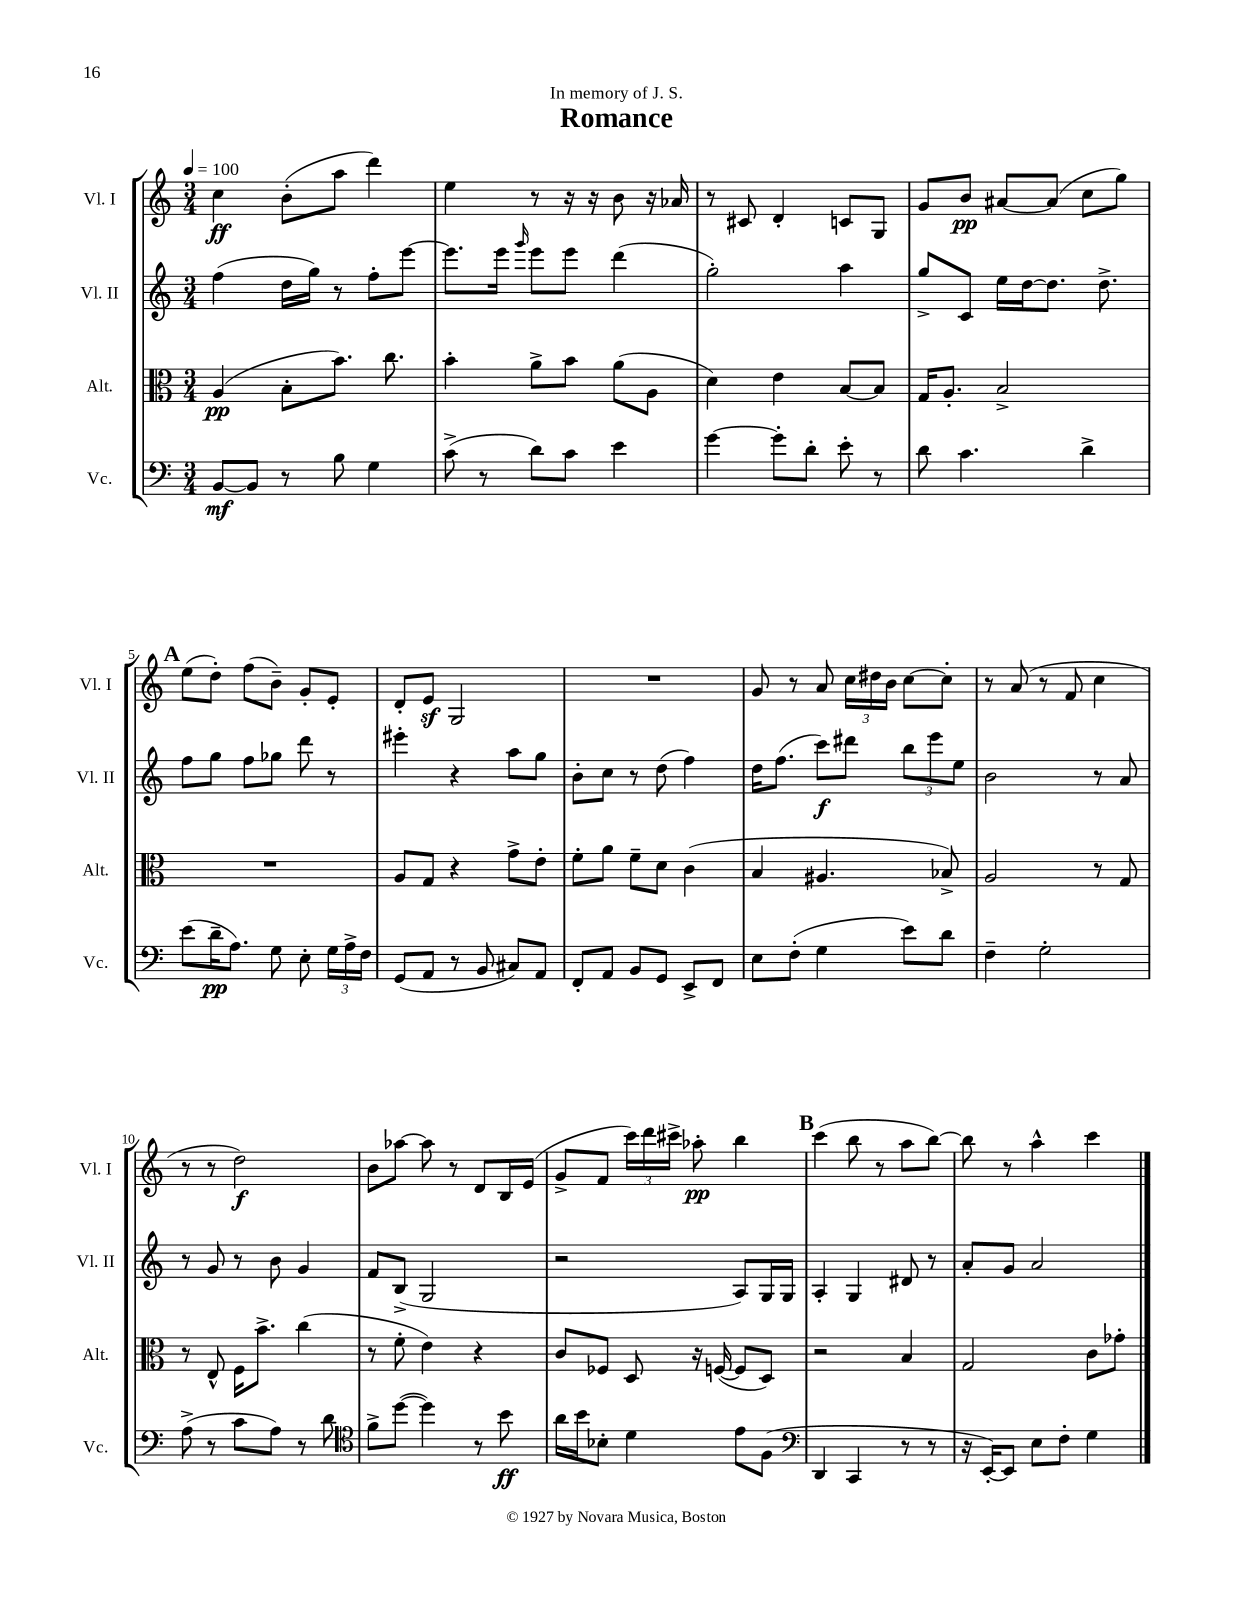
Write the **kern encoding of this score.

**kern	**kern	**kern	**kern
*staff4	*staff3	*staff2	*staff1
*clefF4	*clefC3	*clefG2	*clefG2
*k[]	*k[]	*k[]	*k[]
*M3/4	*M3/4	*M3/4	*M3/4
*MM100	*MM100	*MM100	*MM100
[8BB/L	(4A/	(4ff\	4cc\
8BB/]J	.	.	.
8r	8B'\L	16dd\LL	(8b'\L
.	.	16gg\JJ)	.
8B\	8.b\J)	8r	8aa\J
4G\	.	8ff'\L	4ddd\)
.	8.cc\	.	.
.	.	[8eee\J	.
=	=	=	=
(8c^\	4b'\	8.eee\]L	4ee\
8r	.	.	.
.	.	16eee\Jk	.
.	.	16qqggg/	.
8d\L)	8a^\L	8eee\L	8r
8c\J	8b\J	8eee\J	16r
.	.	.	16r
4e\	(8a\L	(4ddd\	8b\
.	8A\J	.	16r
.	.	.	16a-/
=	=	=	=
[4g\	4d\)	2gg'\)	8r
.	.	.	8c#/
8g'\]L	4e\	.	4d'/
8d'\J	.	.	.
8e'\	[8B/L	4aa\	8c/L
8r	8B/]J	.	8G/J
=	=	=	=
8d\	16G/LK	8gg^/L	8g/L
.	8.A'/J	.	.
4.c\	.	8c/J	8b/J
.	2B^/	16ee\LL	[8a#/L
.	.	[16dd\J	.
.	.	8.dd\]J	(8a#/]J
4d^\	.	.	8cc\L
.	.	8.dd^\	.
.	.	.	8gg\J)
=	=	=	=
(8e\L	2.r	8ff\L	(8ee\L
16d~\K	.	8gg\J	8dd'\J)
8.A\J)	.	.	.
.	.	8ff\L	(8ff\L
8G\	.	8gg-\J	8b~\J)
8E'\	.	8ddd\	8g'/L
24G\LL	.	8r	8e'/J
24A^\	.	.	.
24F\JJ	.	.	.
=	=	=	=
(8GG/L	8A/L	4eee#'\	8d'/L
8AA/J	8G/J	.	8e/J
8r	4r	4r	2G/
8BB/	.	.	.
8C#/L)	8g^\L	8aa\L	.
8AA/J	8e'\J	8gg\J	.
=	=	=	=
8FF'/L	8f'\L	8b'\L	2.r
8AA/J	8a\J	8cc\J	.
8BB/L	8f~\L	8r	.
8GG/J	8d\J	(8dd\	.
8EE^/L	(4c\	4ff\)	.
8FF/J	.	.	.
=	=	=	=
8E\L	4B/	16dd\LK	8g/
.	.	(8.ff\J	.
(8F'\J	.	.	8r
4G\	4.A#/	8ccc\L)	8a/
.	.	8ddd#\J	24cc\LL
.	.	.	24dd#\
.	.	.	24b\JJ
8e\L)	.	12bb\L	[8cc\L
.	.	12eee\	.
8d\J	8B-^/)	.	8cc'\]J
.	.	12ee\J	.
=	=	=	=
4F~\	2A/	2b\	8r
.	.	.	(8a/
2G'\	.	.	8r
.	.	.	8f/
.	8r	8r	4cc\
.	8G/	8a/	.
=	=	=	=
(8A^\	8r	8r	8r
8r	8E^^/	8g/	8r
8c\L	16F\LK	8r	2dd\)
.	8.b^\J	.	.
8A\J)	.	8b\	.
8r	(4cc\	4g/	.
8d\	.	.	.
=	=	=	=
*clefC4	*	*	*
8f^\L	8r	8f/L	8b\L
([8dd\J	8f'\	(8B^/J	[8aa-\J
4dd\])	4e\)	2G/	8aa-\]
.	.	.	8r
8r	4r	.	8d/L
8b\	.	.	16B/L
.	.	.	(16e/JJ
=	=	=	=
16a\LL	8c/L	2r	8g^/L
16b\J	.	.	.
8B-'\J	8F-/J	.	8f/J
4d\	8D/	.	24ccc\LL)
.	.	.	24ddd\
.	.	.	24ccc#^\JJ
.	16r	.	8aa-'\
.	([16F/	.	.
8e\L	8F/]L	8A/L)	4bb\
(8F\J	8D/J)	16G/L	.
.	.	16G/JJ	.
=	=	=	=
*clefF4	*	*	*
4DD/	2r	4A'/	(4ccc\
4CC/	.	4G/	8bb\
.	.	.	8r
8r	4B/	8d#/	8aa\L
8r	.	8r	[8bb\J)
=	=	=	=
16r	2G/	8a'/L	8bb\]
[16EE'/LK)	.	.	.
8EE/]J	.	8g/J	8r
8E\L	.	2a/	4aa^^\
8F'\J	.	.	.
4G\	8c\L	.	4ccc\
.	8g-'\J	.	.
==	==	==	==
*-	*-	*-	*-
